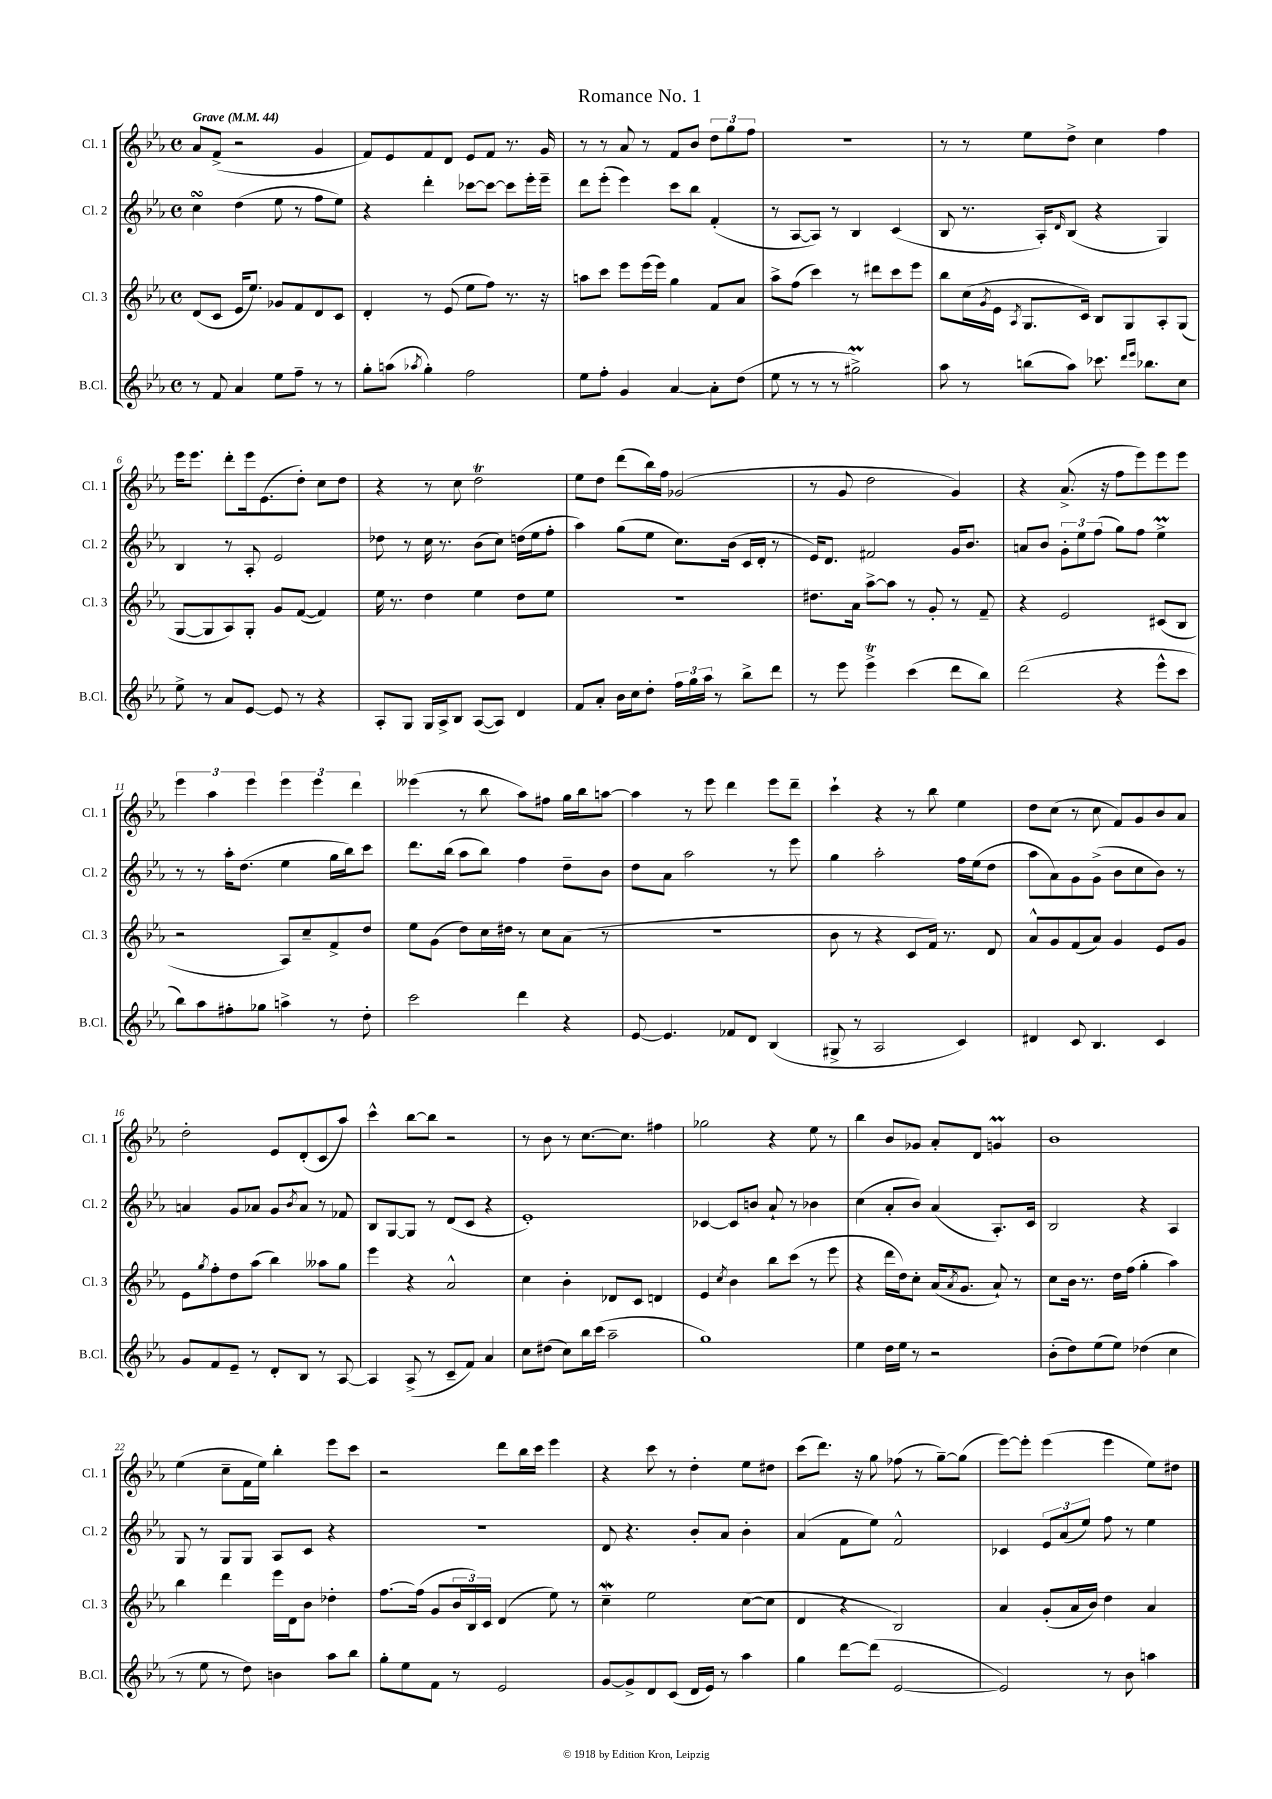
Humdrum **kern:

**kern	**kern	**kern	**kern
*staff4	*staff3	*staff2	*staff1
*clefG2	*clefG2	*clefG2	*clefG2
*k[b-e-a-]	*k[b-e-a-]	*k[b-e-a-]	*k[b-e-a-]
*M4/4	*M4/4	*M4/4	*M4/4
*met(c)	*met(c)	*met(c)	*met(c)
*MM44	*MM44	*MM44	*MM44
8r	(8d	4cc	8a-
8f	8c	.	(8f^
4a-	16e-	(4dd	2r
.	8.ee-)	.	.
8ee-	8g-	8ee-	.
8ff~	8f	8r	.
8r	8d	8ff	4g
8r	8c	8ee-)	.
=	=	=	=
8gg'	4d'	4r	8f)
(8aa	.	.	8e-
8qaa-	.	.	.
4gg')	8r	4ddd'	8f
.	(8e-	.	8d
2ff	8ee-	[8ccc-	8e-
.	8ff)	8ccc-_	8f
.	8.r	8ccc-]	8.r
.	.	16eee-'	.
.	16r	16eee-~	16g
=	=	=	=
8ee-	8aa	8ddd	8r
8ff'	8ccc	(8eee-'	8r
4g	8eee-	4eee-)	8a-
.	(16eee-	.	8r
.	16eee-)	.	.
[4a-	4gg	8ccc	8f
.	.	8bb-	8b-
8a-']	8f	(4f'	12dd
.	.	.	12gg
(8dd	8a-	.	.
.	.	.	12ff
=	=	=	=
8ee-	8aa-^	8r	1r
8r	(8ff	[8A-	.
8r	4ccc)	8A-])	.
8r	.	8r	.
2gg#^)	8r	4B-	.
.	8ddd#	.	.
.	8ccc	(4c	.
.	8eee-	.	.
=	=	=	=
8aa-	8bb-	8B-	8r
8r	(16cc	8.r	8r
.	8qg	.	.
.	16e-	.	.
.	8qA-	.	.
(8bb	8.G	.	8ee-
.	.	16A-')	.
.	.	16qqd	.
8aa-)	.	(8B-	8dd^
.	16c)	.	.
8.ccc-	8B-	4r	4cc
.	8G	.	.
16qqddd	.	.	.
16qqeee-	.	.	.
8.bb-	.	.	.
.	8A-'	4G)	4ff
8cc	(8G	.	.
=	=	=	=
8ee-^	[8G	4B-	16eee-
.	.	.	8.eee-
8r	8G]	.	.
8a-	8A-)	8r	8ddd'
[8e-	8G'	8A-'	16eee-
.	.	.	(8.e-
8e-]	8g	2e-	.
8r	([8f	.	8dd')
4r	4f])	.	8cc
.	.	.	8dd
=	=	=	=
8A-'	16ee-	8dd-	4r
.	8.r	.	.
8G	.	8r	.
16G	4dd	16cc	8r
16A-^	.	8.r	.
8B-	.	.	8cc
([8A-	4ee-	(8b-	2dd
8A-])	.	8cc)	.
4d	8dd	(16dd	.
.	.	16ee-	.
.	8ee-	8ff'	.
=	=	=	=
8f	1r	4aa-)	8ee-
8a-'	.	.	8dd
16b-	.	(8gg	(8ddd
16cc	.	.	.
8dd'	.	8ee-	16bb-)
.	.	.	16ff
24ff	.	8.cc)	(2g-
24gg	.	.	.
24aa-	.	.	.
8r	.	.	.
.	.	(16b-	.
8bb-^	.	16c	.
.	.	16d'	.
8ddd	.	8r	.
=	=	=	=
8r	8.dd#	16e-)	8r
.	.	8.d	.
8eee-	.	.	8g
.	16a-	.	.
4eee-^	[8aa-^	2f#	2dd
.	8aa-]	.	.
(4ccc	8r	.	.
.	8g'	.	.
8ddd	8r	16g	4g)
.	.	8.b-	.
8bb-)	8f~	.	.
=	=	=	=
(2ddd	4r	8a	4r
.	.	8b-	.
.	2e-	12g'	(8.a-^
.	.	12ee-	.
.	.	(12ff	.
.	.	.	16r
4r	.	8gg)	8ff
.	.	8ff	8eee-)
8eee-^^	(8c#	4ee-^	8eee-
8ccc	8B-	.	8eee-
=	=	=	=
8bb-)	2r	8r	6eee-
8aa-	.	8r	.
.	.	.	6aa-
8ff#'	.	16aa-'	.
.	.	(8.dd	.
.	.	.	6eee-
8gg-	.	.	.
4aa^	8A-)	4ee-	6eee-
.	8cc~	.	.
.	.	.	6eee-
8r	8f^	16gg	.
.	.	16bb-)	.
.	.	.	6ddd
8dd'	8dd	8ccc	.
=	=	=	=
2ccc	8ee-	8.ddd	(4eee--
.	(8g	.	.
.	.	(16bb-	.
.	8dd)	8aa-	8r
.	16cc	8bb-)	8bb-
.	16dd#	.	.
4ddd	8r	4ff	8aa-)
.	8cc	.	8ff#
4r	(8a-	8dd~	16gg
.	.	.	16bb-
.	8r	8b-	[8aa
=	=	=	=
[8e-	1r	8dd	4aa]
4.e-]	.	8a-	.
.	.	2aa-	8r
.	.	.	8eee-
8f-	.	.	4ddd
8d	.	.	.
(4B-	.	8r	8eee-
.	.	8eee-	8ddd~
=	=	=	=
8G#^	8b-	4gg	4ccc`
8r	8r	.	.
2A-	4r	2aa-'	4r
.	8c	.	8r
.	16f)	.	8bb-
.	8.r	.	.
4c)	.	16ff	4ee-
.	.	(16ee-	.
.	8d	8dd	.
=	=	=	=
4d#	8a-^^	8aa-	8dd
.	8g	8a-)	(8cc
8c	(8f	8g	8r
4.B-	8a-)	(8g^	8cc
.	4g	8b-	8f)
.	.	8cc	8g
4c	8e-	8b-)	8b-
.	8g	8r	8a-
=	=	=	=
8g	8e-	4a	2dd'
.	8qgg	.	.
8f	8ff'	.	.
8e-~	8dd	8g	.
8r	(8aa-	8a-	.
8d'	4bb-)	8g	8e-
.	.	8qb-	.
8B-	.	8a-	(8d'
8r	8aa--	8r	8c
[8A-	8gg	8f-	8aa-)
=	=	=	=
4A-]	4eee-	8B-	4ccc^^
.	.	[8G	.
(8A-^	4r	8G]	[8bb-
8r	.	8r	8bb-]
8c~	2a-^^	(8d	2r
8f)	.	8c	.
4a-	.	4r	.
=	=	=	=
8cc	4cc	1e-')	8r
(8dd#	.	.	8b-
8cc)	4b-'	.	8r
16bb-	.	.	[8.cc
(16ccc	.	.	.
2aa-~	8d-	.	.
.	.	.	8.cc]
.	8c	.	.
.	4d	.	4ff#
=	=	=	=
1gg)	4e-	[4c-	2gg-
.	8qcc	.	.
.	4b-	8c-]	.
.	.	8b	.
.	8bb-	8a-`	4r
.	(8ccc	8r	.
.	8r	4b-	8ee-
.	8eee-	.	8r
=	=	=	=
4ee-	4r	(4cc	4bb-
16dd	16ddd	8a-'	8b-
16ee-	16dd)	.	.
8r	8cc'	8b-)	8g-
2r	(16a-	(4a-	8a-'
.	8qa-	.	.
.	8.g	.	.
.	.	.	8d
.	8a-`)	8.A-')	4g
.	8r	.	.
.	.	16c	.
=	=	=	=
(8b-'	8cc	2B-	1b-
8dd)	16b-	.	.
.	8.r	.	.
(8ee-	.	.	.
8ee-)	16dd	.	.
.	(16ff	.	.
(4dd-	4gg'	4r	.
4cc	4aa-)	4A-	.
=	=	=	=
8r	4bb-	8G	(4ee-
8ee-	.	8r	.
8r	4ddd	8G	8cc~
8dd)	.	8G	16f
.	.	.	16ee-)
4b	16eee-	8A-	4bb-'
.	16d	.	.
.	8b-	8c	.
8aa-	4dd-'	4r	8eee-
8bb-	.	.	8ccc
=	=	=	=
8gg'	[8.ff	1r	2r
8ee-	.	.	.
.	(16ff]	.	.
8f	8g	.	.
8r	24b-	.	.
.	24B-)	.	.
.	24c	.	.
2e-	(4d	.	8ddd
.	.	.	16bb-
.	.	.	16ccc
.	8ee-)	.	4eee-
.	8r	.	.
=	=	=	=
[8g	4cc~	8d	4r
8g^]	.	4.r	.
8d	2ee-	.	8ccc
(8c	.	.	8r
16d	.	8b-'	4dd'
16e-)	.	.	.
8r	.	8a-	.
4aa-	([8cc	4b-'	8ee-
.	8cc]	.	8dd#
=	=	=	=
4gg	4d	(4a-	(8ccc
.	.	.	8.ddd)
[8ddd	4r	8f	.
.	.	.	16r
(8ddd]	.	8ee-)	8gg
[2e-	2B-)	2f^^	(8ff-
.	.	.	8r
.	.	.	[8gg~)
.	.	.	(8gg]
=	=	=	=
2e-])	4a-	4c-	[8eee-)
.	.	.	8eee-']
.	(8g'	12e-	(4eee-
.	.	(12a-	.
.	16a-	.	.
.	.	12ee-)	.
.	16b-)	.	.
8r	4dd	8ff	4eee-
8b-	.	8r	.
4aa	4a-	4ee-	8ee-)
.	.	.	8dd#
==	==	==	==
*-	*-	*-	*-
